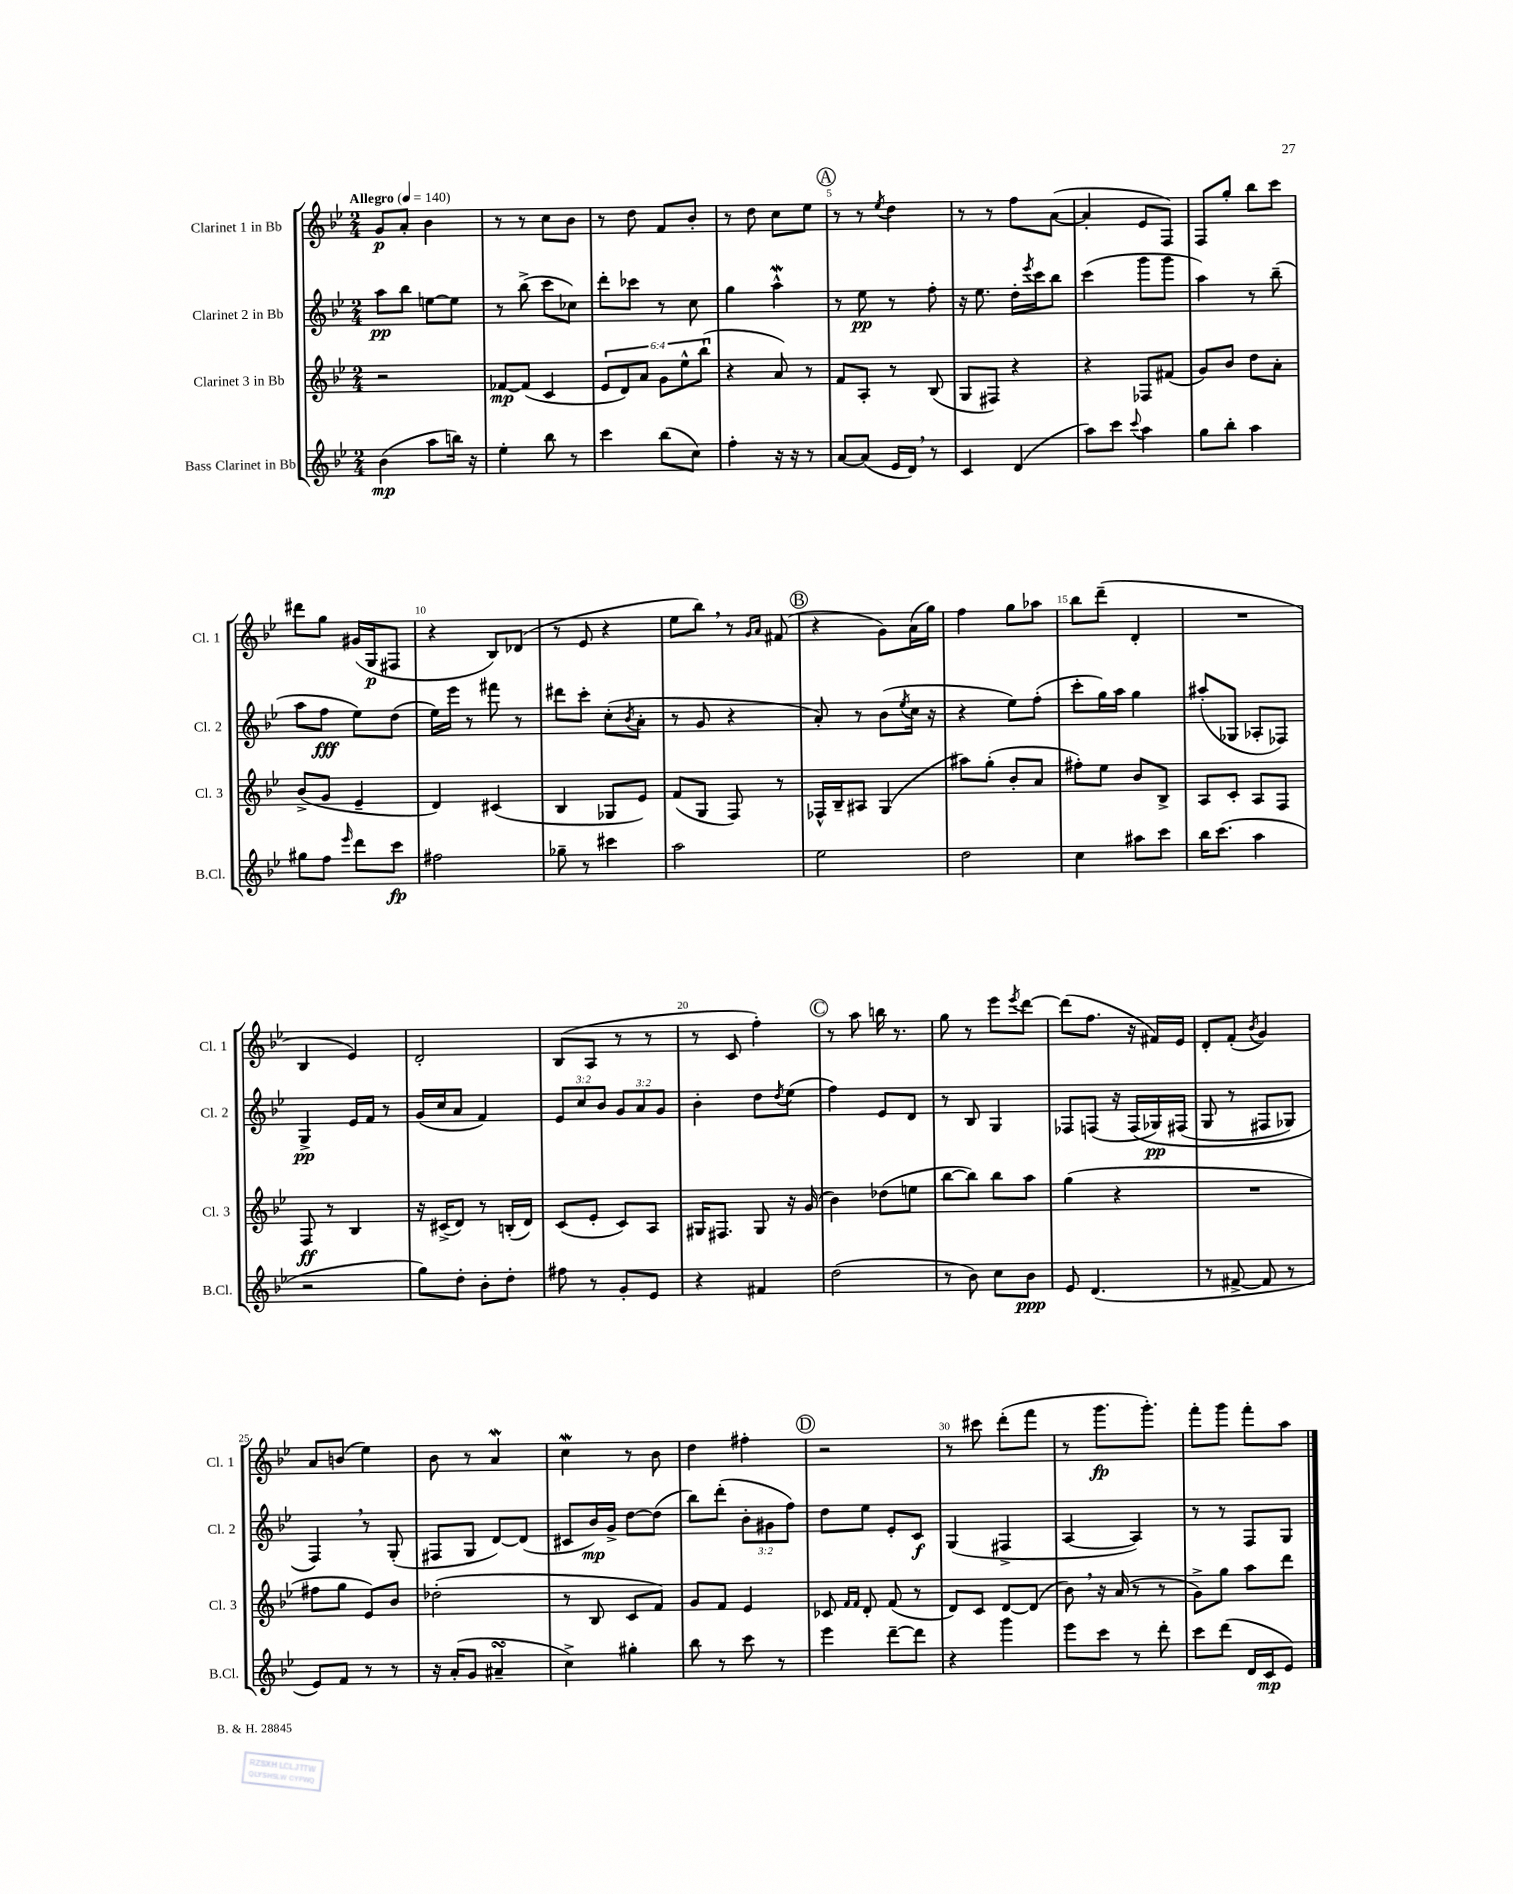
<<
\new StaffGroup <<
\new Staff = "s0" \with { instrumentName = "Clarinet 1 in Bb" shortInstrumentName = "Cl. 1" } {
    \clef treble \key bes \major \numericTimeSignature \time 2/4 \tempo "Allegro" 4 = 140
    g'8\p a'8-. bes'4 |
    r8 r8 c''8 bes'8 |
    r8 d''8 f'8 bes'8-. |
    r8 d''8 c''8 ees''8 |
    \mark \markup { \circle "A" } r8 r8 \acciaccatura { ees''8 } d''4 |
    r8 r8 f''8 a'8~( |
    a'4-. ees'8 f8) |
    f8 g''8-. bes''8 c'''8 |
    dis'''8 g''8 gis'16( g16\p fis8 |
    r4 bes8) des'8( |
    r8 ees'8 r4 |
    ees''8 bes''8) \breathe r8 \grace { g'16 a'16 } fis'8( |
    \mark \markup { \circle "B" } r4 g'8) a'16( g''16) |
    f''4 g''8 aes''8 |
    bes''8 d'''8--( d'4-. |
    R2 |
    bes4 ees'4) |
    d'2-. |
    bes8( a8 r8 r8 |
    r8 c'8 f''4-.) |
    \mark \markup { \circle "C" } r8 a''8 b''16 r8. |
    g''8 r8 ees'''8 \acciaccatura { ees'''8 } d'''8~ |
    d'''8( f''8. r16 fis'16) ees'16 |
    d'8-. f'8-.( \acciaccatura { bes'8 } g'4) |
    a'8 b'8( ees''4) |
    bes'8 r8 a'4\mordent |
    c''4\mordent r8 bes'8 |
    d''4 fis''4-. |
    \mark \markup { \circle "D" } r2 |
    r8 cis'''8 d'''8-.( f'''8 |
    r8 g'''8.\fp g'''8.-.) |
    f'''8-. g'''8 f'''8-. a''8 \bar "|." |
}
\new Staff = "s1" \with { instrumentName = "Clarinet 2 in Bb" shortInstrumentName = "Cl. 2" } {
    \clef treble \key bes \major \numericTimeSignature \time 2/4 \override Staff.TupletNumber.text = #tuplet-number::calc-fraction-text
    a''8\pp bes''8 e''8~ e''8 |
    r8 bes''8->( c'''8 ces''8) |
    d'''8-. ces'''8 r8 c''8 |
    g''4 a''4-^\mordent |
    \mark \markup { \circle "A" } r8 ees''8\pp r8 f''8-. |
    r16 ees''8. d''16-. \acciaccatura { ees'''8 } c'''16 bes''8 |
    c'''4( g'''8 g'''8 |
    a''4) r8 bes''8--( |
    a''8 f''8\fff ees''8) d''8( |
    ees''16) ees'''16 r8 fis'''8 r8 |
    dis'''8 c'''8-. c''8-.( \acciaccatura { bes'8 } a'8-. |
    r8 g'8 r4 |
    \mark \markup { \circle "B" } a'8-.) r8 bes'8( \acciaccatura { ees''8 } c''16 r16 |
    r4 ees''8) f''8-.( |
    c'''8-. g''16) a''16 g''4 |
    ais''8-.( ges8 aes8-. fes8) |
    g4->\pp ees'16 f'16 r8 |
    g'16( c''16 a'8 f'4) |
    \tuplet 3/2 { ees'8 c''8 bes'8 } \tuplet 3/2 { g'8 a'8 g'8 } |
    bes'4-. d''8 \acciaccatura { d''8 } ees''8( |
    \mark \markup { \circle "C" } f''4) ees'8 d'8 |
    r8 bes8 g4 |
    fes8 f8( r16 f16\( ges16\pp) fis16( |
    g8 r8 fis8 ges8) |
    f4\) \breathe r8 g8-.( |
    fis8 g8 d'8~) d'8( |
    cis'8 bes'16\mp) g'16-> d''8~ d''8( |
    bes''8) d'''8-.( \tuplet 3/2 { bes'8-. gis'8 f''8) } |
    \mark \markup { \circle "D" } d''8 ees''8 ees'8-. c'8\f |
    g4( fis4-> |
    a4~ a4) |
    r8 r8 f8 g8 \bar "|." |
}
\new Staff = "s2" \with { instrumentName = "Clarinet 3 in Bb" shortInstrumentName = "Cl. 3" } {
    \clef treble \key bes \major \numericTimeSignature \time 2/4 \override Staff.TupletNumber.text = #tuplet-number::calc-fraction-text
    r2 |
    fes'8~\mp fes'8( c'4 |
    \tuplet 6/4 { ees'8 d'8) a'8 g'8 ees''8-^ bes''8-!( } |
    r4 a'8) r8 |
    \mark \markup { \circle "A" } f'8 a8-. r8 bes8( |
    g8 fis8) r4 |
    r4 fes8 fis'8( |
    g'8) bes'8 d''8 a'8-. |
    bes'8->( g'8 ees'4-- |
    d'4) cis'4( |
    bes4 ges8 ees'8) |
    f'8( g8 f8) r8 |
    \mark \markup { \circle "B" } fes16-^ bes16-- ais8 g4( |
    ais''8) g''8-.( bes'8-. a'8 |
    fis''8-.) ees''8 bes'8 bes8-> |
    a8 c'8-. a8 f8 |
    f8\ff r8 bes4 |
    r16 cis'16->( d'8) r8 b16-.( d'16) |
    c'8( ees'8-. c'8) a8 |
    gis16 fis8. gis8 r16 g'16( |
    \mark \markup { \circle "C" } bes'4) des''8( e''8 |
    bes''8~ bes''8) bes''8 a''8 |
    g''4( r4 |
    R2 |
    fis''8 g''8 ees'8) bes'8 |
    des''2-.( |
    r8 bes8 c'8 f'8) |
    g'8 f'8 ees'4 |
    \mark \markup { \circle "D" } ces'8 \grace { f'16 f'16 } d'8-. f'8( r8 |
    d'8) c'8 d'8~ d'8( |
    bes'8) \breathe r16 a'16( r8 r8 |
    g'8->) g''8 a''8 d'''8 \bar "|." |
}
\new Staff = "s3" \with { instrumentName = "Bass Clarinet in Bb" shortInstrumentName = "B.Cl." } {
    \clef treble \key bes \major \numericTimeSignature \time 2/4
    bes'4\mp( a''8 b''16) r16 |
    ees''4-. bes''8 r8 |
    c'''4 bes''8( c''8) |
    f''4-. r16 r16 r8 |
    \mark \markup { \circle "A" } a'8~ a'8( ees'16 d'16) \breathe r8 |
    c'4 d'4( |
    a''8) c'''8 \appoggiatura { c'''8 } a''4 |
    g''8 bes''8-. a''4 |
    gis''8 f''8 \grace { ees'''16 } d'''8 c'''8\fp |
    fis''2 |
    ges''8-- r8 cis'''4 |
    a''2 |
    \mark \markup { \circle "B" } ees''2 |
    d''2 |
    c''4 ais''8 c'''8 |
    bes''16 c'''8.( a''4 |
    r2 |
    g''8) d''8-. bes'8-. d''8-. |
    fis''8 r8 g'8-. ees'8 |
    r4 fis'4 |
    \mark \markup { \circle "C" } d''2( |
    r8 bes'8) c''8 bes'8\ppp |
    ees'8 d'4.( |
    r8 fis'8~-> fis'8 r8 |
    ees'8) f'8 r8 r8 |
    r16 a'16-.( g'8 ais'4--\turn |
    c''4->) gis''4-. |
    bes''8 r8 c'''8 r8 |
    \mark \markup { \circle "D" } ees'''4 d'''8~-- d'''8 |
    r4 g'''4 |
    ees'''8 c'''8 r8 d'''8-. |
    c'''8 d'''8( d'16 c'16\mp ees'8) \bar "|." |
}
>>
>>
\layout { \context { \Score \override BarNumber.break-visibility = ##(#f #t #t) barNumberVisibility = #(every-nth-bar-number-visible 5) } }
